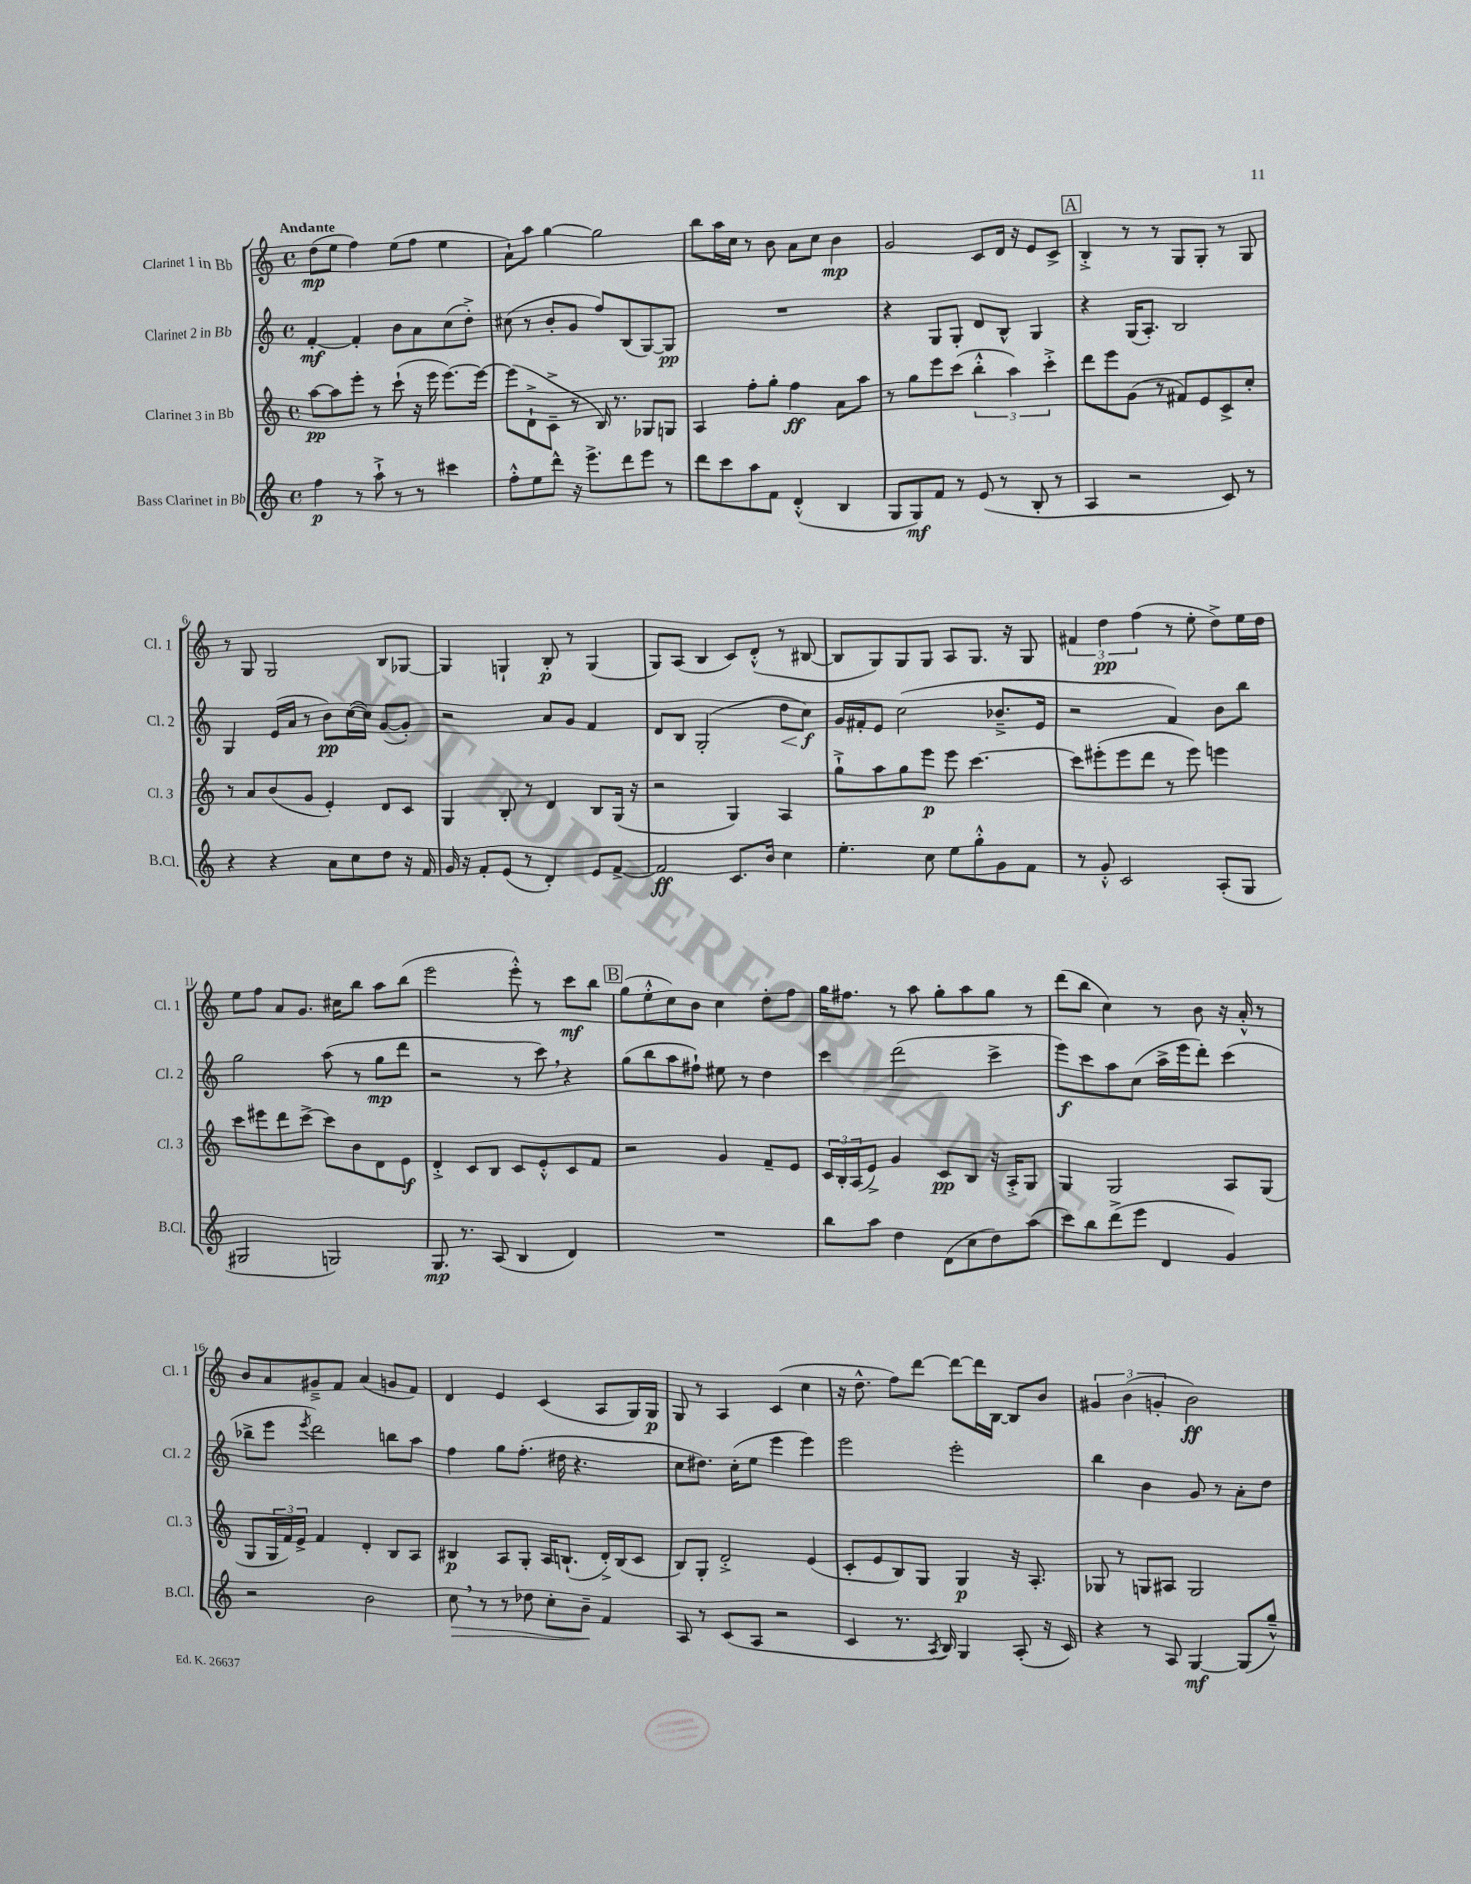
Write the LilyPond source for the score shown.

<<
\new StaffGroup <<
\new Staff = "s0" \with { instrumentName = "Clarinet 1 in Bb" shortInstrumentName = "Cl. 1" } {
    \clef treble \key c \major \defaultTimeSignature \time 4/4 \tempo "Andante"
    d''8\mp( e''8 f''4) e''8( f''8 e''4 |
    a'8-!) a''8 g''4~ g''2 |
    b''8 a''16 c''16 r8 b'8 a'8 c''8 b'4\mp |
    g'2 c'8 d'16 r16 e'8 c'8-> |
    \mark \markup { \box "A" } b4-.-> r8 r8 g8 g8-. r8 g8 |
    r8 g8 g2 b8 ges8~ |
    ges4 g4-! b8-.\p r8 g4( |
    g8) a8( b4 c'8) d'8-.-^( r8 bis8~ |
    bis8 g8) g8 g8 a8 g8. r16 g8 |
    \tuplet 3/2 { fis'4 d''4\pp f''4( } r8 e''8-. d''8->) e''16 d''16 |
    e''8 f''8 a'8 g'8. cis''16 b''8 a''8 b''8( |
    e'''2 e'''8-.-^) r8 c'''8\mf b''8 |
    \mark \markup { \box "B" } g''8( e''8-.-^ c''8) b'8 c''4 d''8-. f''8 |
    g''16 fis''8. r8 a''8 g''8-. a''8 g''8 r8 |
    d'''8( b''8 c''4) r8 b'8 r16 a'16-.-^ r8 |
    b'8 a'8 gis'8---> f'8 a'4( g'8 f'8) |
    d'4 e'4 c'4( a8 g16) g16\p |
    g8 r8 a4 c'4( c''4 |
    r16 d''8.-^ f''8) d'''8~ d'''8~ d'''16 b16~ b8 b'8 |
    \tuplet 3/2 { gis'4 b'4( g'4-. } b'2\ff) \bar "|." |
}
\new Staff = "s1" \with { instrumentName = "Clarinet 2 in Bb" shortInstrumentName = "Cl. 2" } {
    \clef treble \key c \major \defaultTimeSignature \time 4/4
    f'4~-.\mf f'4-. b'8 a'8 c''8( d''8-.->) |
    cis''8( r8 b'8-. g'8 f''8) b8( g8~) g8\pp |
    R1 |
    r4 g8 g8-. d'8 b8-^ g4 |
    \mark \markup { \box "A" } r4 g16( a8.-.) b2 |
    g4 e'16( a'16 r8 b'8\pp) c''16~( c''16) g'8~( g'8-.) |
    r2 a'8 g'8 f'4 |
    d'8 b8 g2-.( d''8\< c''8\f\!) |
    g'16 fis'16-. e'8 c''2( bes'8.---> e'16 |
    r2 f'4) b'8 b''8 |
    g''2 a''8( r8 g''8\mp d'''8 |
    r2 r8 c'''8) \breathe r4 |
    \mark \markup { \box "B" } g''8( b''8 a''8 fis''8-!) eis''8 r8 d''4 |
    c'''4 d'''2( c'''4-> |
    e'''8\f) c'''8 a''8 c''8( a''16-> e'''16 d'''8-.) c'''4( |
    bes''8-> e'''8 \acciaccatura { e'''8 } d'''2) b''8 a''8 |
    f''4 g''8 f''8.-.( dis''16 r4. |
    c''8 dis''8.) c''16-.( e''8 e'''4 e'''4) |
    e'''2 e'''2-. |
    b''4 b'4 g'8 r8 a'8-. d''8 \bar "|." |
}
\new Staff = "s2" \with { instrumentName = "Clarinet 3 in Bb" shortInstrumentName = "Cl. 3" } {
    \clef treble \key c \major \defaultTimeSignature \time 4/4
    a''8~\pp a''8 e'''8-. r8 c'''8-!( r16 e'''16 e'''8.~) e'''16~ |
    e'''8( d'8-!-> c'8---> r8 b16) r8. ges8 g8 |
    a4 f''8-. g''8-. f''4\ff a'8 a''8 |
    r8 g''8 e'''8 c'''8( \tuplet 3/2 { b''4-.-^ a''4) c'''4-.-> } |
    \mark \markup { \box "A" } d'''8 e'''8 g'8( r8 fis'8) e'8 c'8-> c''8-. |
    r8 a'8 b'8( g'8 e'4-.) d'8 c'8 |
    g4 b8-. r8 d'4 b8 g16( r16 |
    r2 g4) a4 |
    g''8-!-> a''8 g''8 e'''8\p e'''8 c'''4.~ |
    c'''8 eis'''8-.( eis'''8 d'''8 r8 eis'''8) e'''4 |
    c'''8 eis'''8 d'''8 c'''8~-> c'''8 b'8 d'8 e'8\f |
    d'4-.-> c'8 b8 c'8 e'8-.-^ c'8 f'8 |
    \mark \markup { \box "B" } r2 g'4 f'8-- e'8 |
    \tuplet 3/2 { c'16 b16-. a16( } e'8->) g'4 c'8\pp b8 r16 a16-.-> g8 |
    g4 g2 a8 g8( |
    g8 \tuplet 3/2 { g16 f'16) e'16-> } f'4 d'4-. b8 a8 |
    bis4\p a8 g8-. a16 b8.-!( d'16-.->) b16( c'8 |
    b8) g8-. d'2-.-> e'4( |
    c'8-. e'8 b8) g8 g4\p r16 a8.-. |
    ges8 r8 g8 ais8 g2 \bar "|." |
}
\new Staff = "s3" \with { instrumentName = "Bass Clarinet in Bb" shortInstrumentName = "B.Cl." } {
    \clef treble \key c \major \defaultTimeSignature \time 4/4
    f''4\p r8 a''8-!-> r8 r8 cis'''4 |
    f''8-.-^ e''8 d'''8-^ r16 e'''8.-> d'''8 e'''8 r8 |
    d'''8 c'''8 a''8 f'8 d'4-.-^( b4 |
    g8 g8\mf) f'8 r8 e'8( r8 b8-. r8 |
    \mark \markup { \box "A" } a4 r2 c'8) r8 |
    r4 r4 a'8 c''8 d''8 r16 f'16 |
    g'16 r16 f'8-. e'8( r8 d'4-.) e'8 f'8~-> |
    f'2\ff c'8. b'16 c''4 |
    e''4.-. c''8 e''8 g''8-.-^ g'8 f'8 |
    r8 g'8-.-^ c'2 a8-.( g8 |
    gis2 g2) |
    g8.\mp r8. a8( b4 d'4) |
    \mark \markup { \box "B" } R1 |
    b''8 a''8 d''4 d'8( c''8 d''8) a''8( |
    c'''8) b''8 d'''8->( e'''8 d'4 g'4) |
    r2 b'2 |
    c''8\> \breathe r8 r8 des''8 c''8-. b'8--\! f'4 |
    a8 r8 c'8( a8 r2 |
    c'4 r8. \acciaccatura { a8 } b16) g4 a8-.( r16 c'16) |
    r4 r8 a8 g4~\mf g8( g''8---^) \bar "|." |
}
>>
>>
